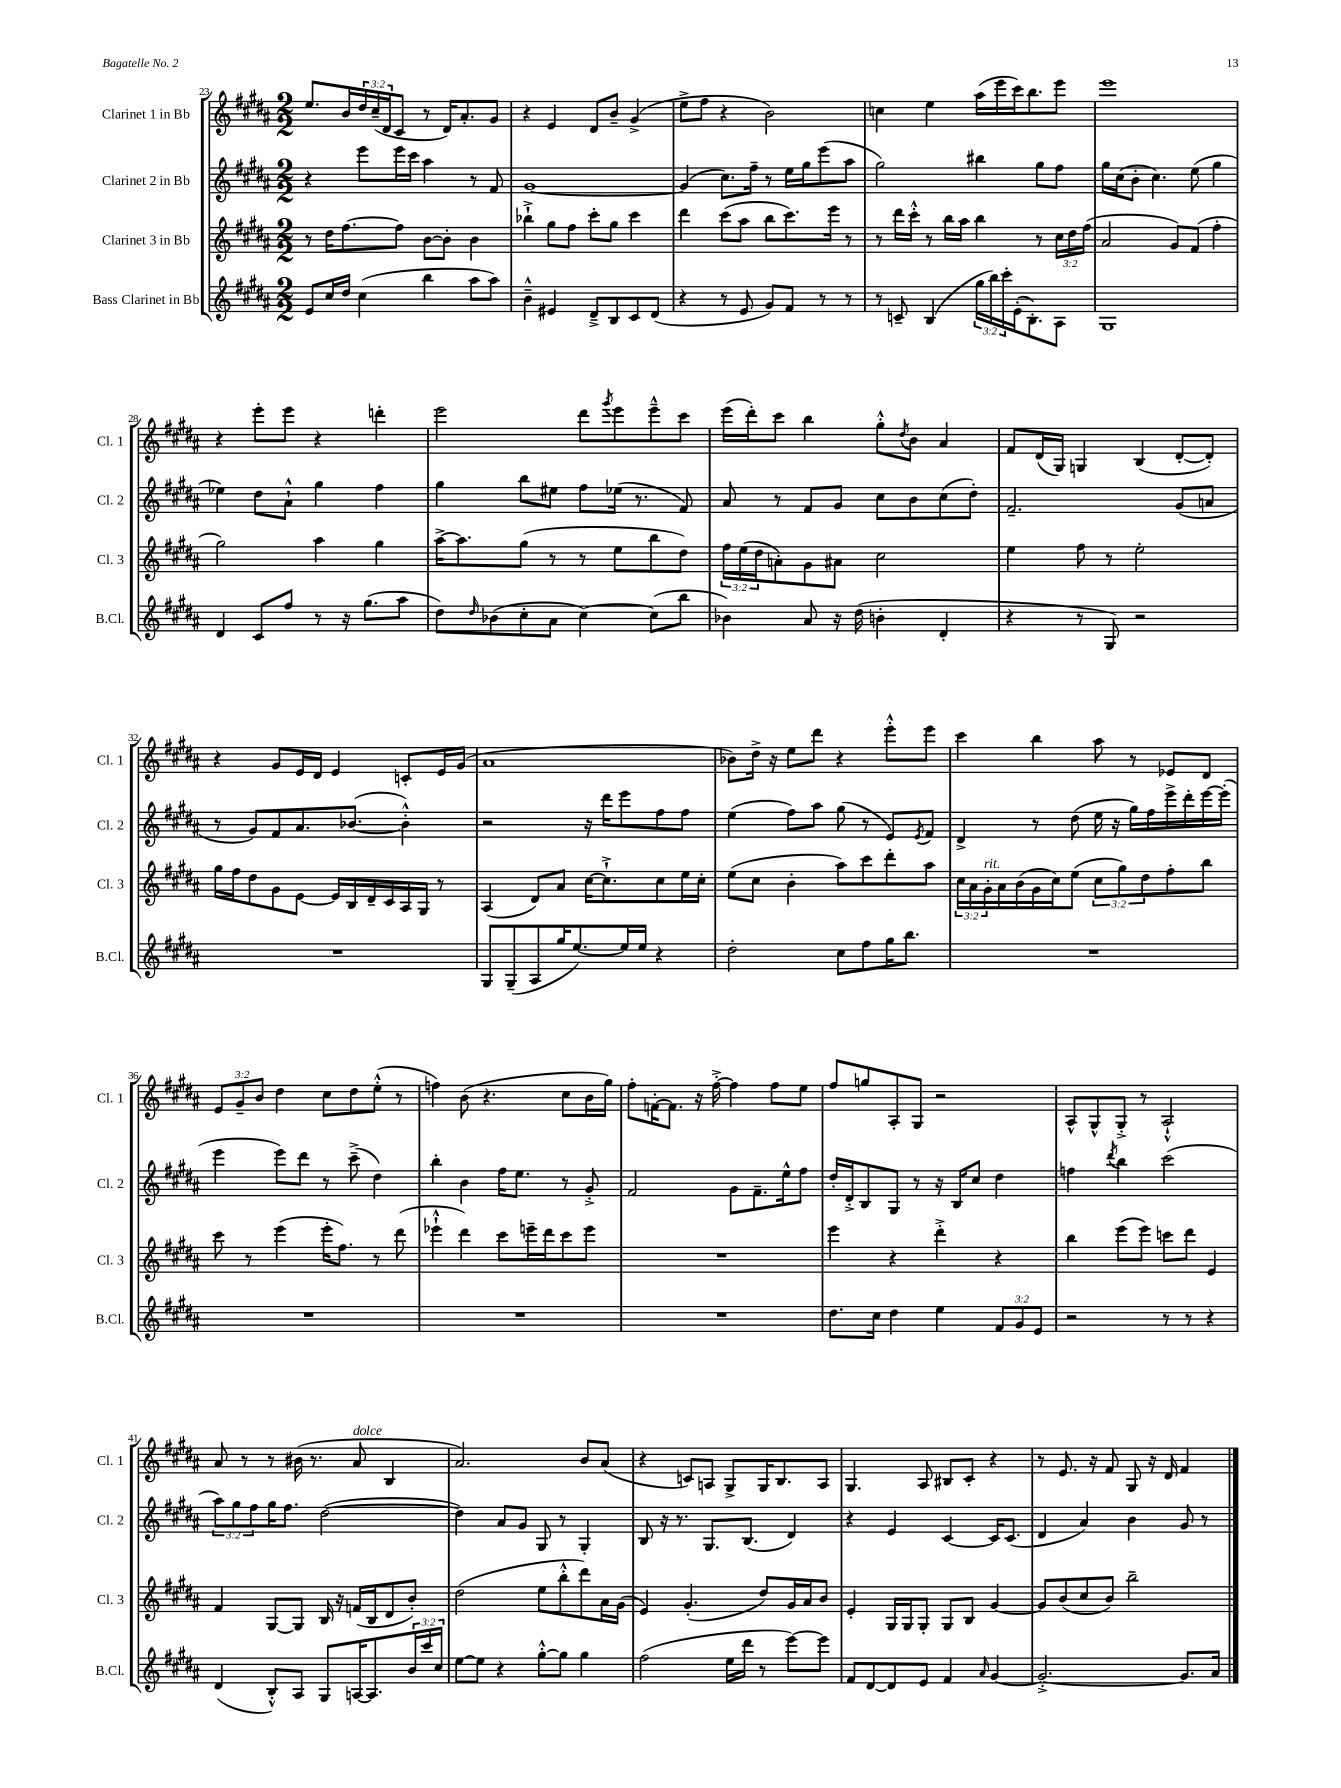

**kern	**kern	**kern	**kern
*part4	*part3	*part2	*part1
*staff4	*staff3	*staff2	*staff1
*I"Bass Clarinet in Bb	*I"Clarinet 3 in Bb	*I"Clarinet 2 in Bb	*I"Clarinet 1 in Bb
*I'B.Cl.	*I'Cl. 3	*I'Cl. 2	*I'Cl. 1
*clefG2	*clefG2	*clefG2	*clefG2
*k[f#c#g#d#a#]	*k[f#c#g#d#a#]	*k[f#c#g#d#a#]	*k[f#c#g#d#a#]
*M2/2	*M2/2	*M2/2	*M2/2
=23	=23	=23	=23
8e/L	8r	4r	8.ee/L
16cc#/L	16dd#\KL	.	.
16dd#/JJ	[8.ff#\	.	16b/L
(4cc#\	.	8eee\L	24dd#/
.	.	.	(24cc#~/
.	.	.	24d#/J
.	8ff#\J]	16eee\L	8c#/J
.	.	16ccc#\JJ	.
4bb\	[8b\L	4aa#\	8r
.	8b'\J]	.	16d#/KL)
.	.	.	8.a#'/
8aa#\L	4b\	8r	.
8aa#\J)	.	8f#/	8g#/J
=24	=24	=24	=24
4b~^^\	4bb-X`^\	[1g#	4r
4e#X/	8gg#\L	.	4e/
.	8ff#\J	.	.
8d#~^/L	8ccc#'\L	.	8d#/L
8B/	8gg#\J	.	8b~/J
8c#/	4ccc#\	.	(4g#^/
(8d#/J	.	.	.
=25	=25	=25	=25
4r	4ddd#\	(4g#/]	8ee^\L
.	.	.	8ff#\J
8r	(8ccc#\L	8.cc#\L)	4r
8e/	8aa#\J	.	.
.	.	16ff#~\Jk	.
8g#/L)	8bb\L	8r	2b\)
8f#/J	8.ccc#\)	16ee\LL	.
.	.	16gg#\J	.
8r	.	(8eee\	.
.	16eee\Jk	.	.
8r	8r	8aa#\J	.
=26	=26	=26	=26
8r	8r	2gg#\)	4ccn\
8cn~/	16ddd#\LL	.	.
.	16ccc#'^^\JJ	.	.
(4B/	8r	.	4ee\
.	16bb\LL	.	.
.	16aa#\JJ	.	.
24gg#\LL	4bb\	4bb#X\	(16aa#\LL
24bb\)	.	.	.
.	.	.	16eee\
24ccc#'\	.	.	.
(16e'\J	.	.	16ccc#\J)
8.B'\)	.	.	8.bb\
.	8r	8gg#\L	.
8A#\J	24cc#\LL	8ff#\J	8eee\J
.	24dd#\	.	.
.	(24ff#\JJ	.	.
=27	=27	=27	=27
1G#	2a#/	16gg#\LL	1eee
.	.	(16cc#\J	.
.	.	8b'\J	.
.	.	4.cc#\)	.
.	8g#/L)	.	.
.	(8f#/J	(8ee\	.
.	4ff#'\	4gg#\	.
!!LO:LB:g=z
=28	=28	=28	=28
4d#/	2gg#\)	4ee-X\)	4r
8c#/L	.	8dd#\L	8eee'\L
8ff#/J	.	8a#`^^\J	8eee\J
8r	4aa#\	4gg#\	4r
16r	.	.	.
(8.gg#\L	.	.	.
.	4gg#\	4ff#\	4dddn'\
8aa#\J	.	.	.
=29	=29	=29	=29
8dd#\L)	[16aa#^\KL	4gg#\	2eee\
.	8.aa#\]	.	.
16qqdd#/	.	.	.
(8b-X\	.	.	.
8cc#'\	(8gg#\J	8bb\L	.
8a#\J	8r	8ee#X\J	.
[4cc#\)	8r	8ff#\L	8ddd#\L
.	.	.	8qggg#/
.	8ee\L	(16ee-X\Jk	8eee\
.	.	8.r	.
(8cc#\L]	8bb\	.	8eee~^^\
8bb\J	8dd#\J)	8f#/)	8ccc#\J
=30	=30	=30	=30
4b-X\)	24ff#\LL	8a#/	(16eee\LL
.	(24ee\	.	.
.	.	.	16ddd#'\J)
.	24dd#\J	.	.
.	8an'\)	8r	8ccc#\J
8a#/	8g#\	8f#/L	4bb\
16r	8a#X\J	8g#/J	.
(16dd#\	.	.	.
4bn'\	2cc#\	8cc#\L	8gg#'^^\L
.	.	.	8qdd#/
.	.	8b\	8b\J
4d#'/	.	(8cc#\	4a#/
.	.	8dd#'\J)	.
=31	=31	=31	=31
4r	4ee\	2.f#~/	8f#/L
.	.	.	(16d#/L
.	.	.	16G#/JJ)
8r	8ff#\	.	4Gn/
8G#/)	8r	.	.
2r	2ee'\	.	(4B/
.	.	(8g#/L	[8d#'/L
.	.	8an/J	8d#'/J])
!!LO:LB:g=z
=32	=32	=32	=32
1r	16gg#\LL	8r	4r
.	16ff#\J	.	.
.	8dd#\	8g#/L)	.
.	8g#\	8f#/	8g#/L
.	[8e\J	8.a#/	16e/L
.	.	.	16d#/JJ
.	16e/LL]	.	4e/
.	16B/	([8.b-X/J	.
.	16d#~/	.	.
.	16c#/	.	.
.	16A#/	4b-'^^\])	8cn'/L
.	16G#/JJ	.	.
.	8r	.	16e/L
.	.	.	(16g#/JJ
=33	=33	=33	=33
8G#/L	(4A#/	2r	1a#
(8G#~/	.	.	.
8A#/	8d#/L)	.	.
16gg#/K	8a#/J	.	.
[8.ee/)	.	.	.
.	[16cc#\KL	16r	.
.	8.cc#`^\]	16ddd#\KL	.
16ee/L]	.	8eee\	.
16ee/JJ	.	.	.
4r	8cc#\	8ff#\	.
.	16ee\L	8ff#\J	.
.	16cc#'\JJ	.	.
=34	=34	=34	=34
2dd#'\	(8ee\L	(4ee\	8b-X\L)
.	8cc#\J	.	16dd#^\Jk
.	.	.	16r
.	4b'\	8ff#\L)	8ee\L
.	.	8aa#\J	8ddd#\J
8cc#\L	8aa#\L)	(8gg#\	4r
8ff#\	8ccc#\	8r	.
16gg#\K	8ddd#'\	8e/L)	8eee'^^\L
8.bb\J	.	.	.
.	.	8qe/	.
.	8aa#\J	8f#/J	8eee\J
=35	=35	=35	=35
1r	24cc#\LL	4d#^/	4ccc#\
.	24a#\	.	.
!	!LO:TX:a:i:t=rit.	!	!
.	24g#'\	.	.
.	16a#\	.	.
.	(16b\	.	.
.	16g#\	8r	4bb\
.	16cc#\J)	.	.
.	(8ee\J	(8dd#\	.
.	12cc#\L	16ee\	8aa#\
.	.	16r	.
.	12gg#\)	.	.
.	.	16gg#\LL)	8r
.	12dd#\	.	.
.	.	16ff#\	.
.	8ff#'\	16eee^\	8e-X/L
.	.	16ddd#'\	.
.	8bb\J	[16eee\	8d#/J
.	.	(16eee'\JJ]	.
!!LO:LB:g=z
=36	=36	=36	=36
1r	8ccc#\	4eee\	12e/L
.	.	.	12g#~/
.	8r	.	.
.	.	.	12b/J
.	(4eee\	8eee\L)	4dd#\
.	.	8ddd#\J	.
.	16eee'\KL	8r	8cc#\L
.	8.ff#\J)	.	.
.	.	(8ccc#~^\	8dd#\
.	8r	4dd#\)	(8ee'^^\J
.	(8ddd#\	.	8r
=37	=37	=37	=37
1r	4eee-X`^^\	4bb'\	4ffn\)
.	4ddd#\)	4b\	(8b\
.	.	.	4.r
.	8ccc#\L	16ff#\KL	.
.	.	8.ee\J	.
.	16eeen~\L	.	.
.	16ddd#\J	.	.
.	8ccc#\	8r	8cc#\L
.	8eee\J	8g#'^/	16b\L
.	.	.	16gg#\JJ)
=38	=38	=38	=38
1r	1r	2f#/	8ff#'\L
.	.	.	[16fn'\K
.	.	.	8.f\J]
.	.	.	16r
.	.	.	[16ff#'^\
.	.	8g#\L	4ff#\]
.	.	8.f#~\	.
.	.	.	8ff#\L
.	.	16ee^^\k	.
.	.	8ff#\J	8ee\J
=39	=39	=39	=39
8.dd#\L	4eee\	16dd#'/LL	8ff#/L
.	.	16d#'^/J	.
.	.	8B/	8ggn/
16cc#\Jk	.	.	.
4dd#\	4r	8G#/J	8A#'/
.	.	8r	8G#/J
4ee\	4ddd#'^\	16r	2r
.	.	16B/KL	.
.	.	8cc#/J	.
12f#/L	4r	4dd#\	.
12g#/	.	.	.
12e/J	.	.	.
=40	=40	=40	=40
2r	4bb\	4ffn\	8A#^^/L
.	.	.	8G#^^/
.	.	8qddd#/	.
.	(8eee\L	4bb\	8G#'^/J
.	8eee\J)	.	8r
8r	8cccn\L	(2ccc#\	2A#`^^/
8r	8ddd#\J	.	.
4r	4e/	.	.
!!LO:LB:g=z
=41	=41	=41	=41
(4d#/	4f#/	12aa#\L)	8a#/
.	.	12gg#\	.
.	.	.	8r
.	.	12ff#\	.
8B'^^/L)	[8G#/L	16gg#\K	8r
.	.	8.ff#\J	.
8A#/J	8G#/J]	.	(16b#X\
.	.	.	8.r
8G#/L	16B/	([2dd#\	.
.	16r	.	.
!	!	!	!LO:TX:a:i:t=dolce
[16An/K	(16fn/LL	.	8a#/
8.A/]	16B/J	.	.
.	8d#/	.	4B/
24b/L	8b'/J)	.	.
24ccc#/	.	.	.
24cc#/JJ	.	.	.
=42	=42	=42	=42
[8ee\L	(2dd#\	4dd#\])	2.a#/)
8ee\J]	.	.	.
4r	.	8a#/L	.
.	.	8g#/J	.
[8gg#'^^\L	8ee\L	8G#/	.
8gg#\J]	8bb'^^\	8r	.
4gg#\	8ddd#\)	4G#'/	8b/L
.	16a#\L	.	(8a#/J
.	(16g#\JJ	.	.
=43	=43	=43	=43
(2ff#\	4e/)	8B/	4r
.	.	16r	.
.	.	8.r	.
.	(4.g#'/	.	8cn/L)
.	.	8.G#/L	8An/J
16ee\LL	.	.	8G#^/L
16ddd#\JJ	.	(8.B/J	.
8r	8dd#/L)	.	16G#/K
.	.	.	8.B/
[8eee\L)	16g#/L	4d#/)	.
.	16a#/J	.	.
8eee\J]	8b/J	.	8A/J
=44	=44	=44	=44
8f#/L	4e'/	4r	4.G#/
[8d#/	.	.	.
8d#/]	16G#/LL	4e/	.
.	16G#/J	.	.
8e/J	8G#'/J	.	8A#/
4f#/	8G#/L	[4c#/	8B#X/L
.	8B/J	.	8c#'/J
16qqa#/	.	.	.
[4g#/	[4g#/	16c#/KL]	4r
.	.	(8.c#/J	.
=45	=45	=45	=45
2.g#'^/_	8g#/L]	4d#/	8r
.	(8b/	.	8.e/
.	8cc#/	4a#/)	.
.	.	.	16r
.	8b/J)	.	8f#/
.	2bb~\	4b\	8G#/
.	.	.	16r
.	.	.	16d#/
8.g#/L]	.	8g#/	4f#/
.	.	8r	.
16a#/Jk	.	.	.
==	==	==	==
*-	*-	*-	*-
